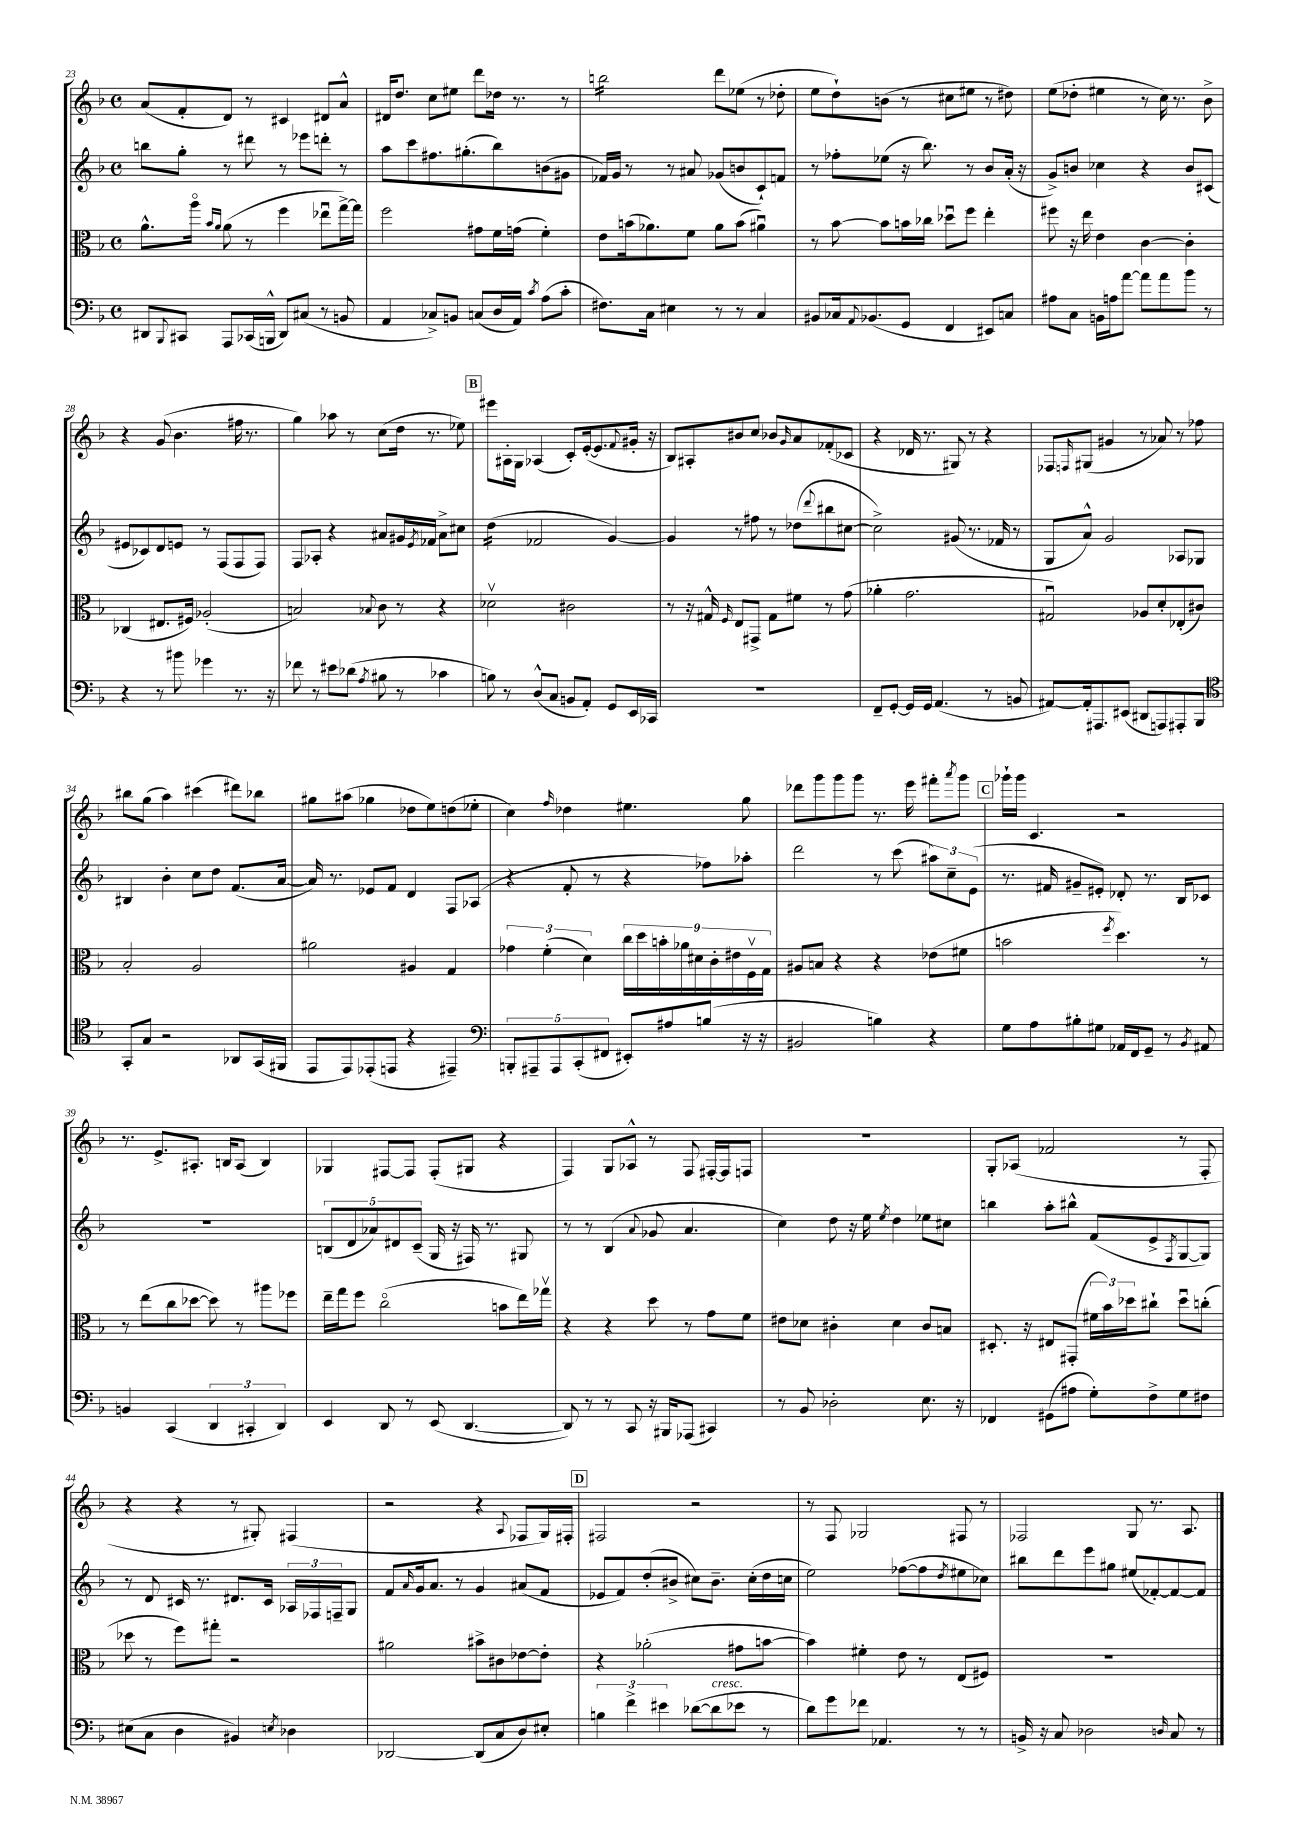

**kern	**kern	**kern	**kern
*staff4	*staff3	*staff2	*staff1
*clefF4	*clefC3	*clefG2	*clefG2
*k[b-]	*k[b-]	*k[b-]	*k[b-]
*M4/4	*M4/4	*M4/4	*M4/4
*met(c)	*met(c)	*met(c)	*met(c)
8DD#/L	8.a^^\L	8bb\L	(8a/L
8qqBBB-/	.	.	.
8CC#/J	.	8gg'\J	8f'/
.	16aao\Jk	.	.
.	16qqb-/LL	.	.
.	16qqa/JJ	.	.
8AAA/L	(8a\	8r	8d/J)
(16CC-/L	8r	8ddd#\	8r
16BBB^^/JJ	.	.	.
8DD#/L)	4ff\	8r	4c#/
(8C#/J	.	8eee-\L	.
8r	8ee-u\L	8ddd'\J	8d#/L
8BB/	[16gg^\L)	8r	8a^^/J
.	16gg\]JJ	.	.
=	=	=	=
4AA/	2ff\	8aa\L	16d#/LK
.	.	.	8.dd/J
.	.	8ccc\	.
8C-^/L)	.	8.ff#\	8cc\L
8BB/J	.	.	8ee#\J
.	.	(8.gg#'\	.
(8C/L	8g#\L	.	8ddd\L
16D/L	16f\L	8bb-\)	16dd-\Jk
16AA/JJ)	(16g\JJ	.	8.r
8qc/	.	.	.
(8A\L	4f'\)	(8b\	.
8c'\J	.	8g#\J	8r
=	=	=	=
8.F#\L)	8e\L	16f-/LL)	2bb\
.	.	16g/JJ	.
.	(16b\k	8r	.
16C\Jk	8.a-\)	.	.
4E#\	.	8r	.
.	8f\J	8a#/	.
8r	8a-\L	(8g-/L	8ddd\L
8r	(8b\J	8b/	(8ee-\J
4C/	4a#u\)	8c`/)	8r
.	.	8f/J	8dd-'\
=	=	=	=
8BB#/L	8r	8r	8ee\L
16C-/k	[8b-\	8ff-'\L	8dd`\)
8qqAA/	.	.	.
(8.BB-/	.	.	.
.	8b-\]L	(8ee-\J	(8b\J
8GG/J	16b\L	16r	8r
.	16cc-\JJ	8.bb-\)	.
4FF/	8dd-u\L	.	8cc#\L
.	8ff\J	8r	8ee#\J
8EE#/L)	4ee'\	8b-/L	8r
8C/J	.	(16a'/Jk	8dd#\)
.	.	16r	.
=	=	=	=
8A#\L	8ff#\	8g^/L)	(8ee\L
8C\J	16r	8b/J	8dd-'\J
.	16ee\	.	.
16BB\LL	4e\	4cc-\	4ee#\
16A\J	.	.	.
[8a\J	.	.	.
8a\]L	[4c\	4r	8r
8a\	.	.	16cc\)
.	.	.	8.r
8b-\J	4c'\]	8b/L	.
8r	.	(8c#/J	8b-^\
=	=	=	=
4r	(4C-/	8e#/L	4r
.	.	8c-/)	.
8r	8.E#/L	8d/	(8g/
8b#\	.	8e/J	4.b-\
.	16F#/Jk)	.	.
4g-\	(2A-'/	8r	.
.	.	(8F/L	.
8.r	.	8F/	16ff#\
.	.	.	8.r
.	.	8F/J)	.
16r	.	.	.
=	=	=	=
8f-\	2B/)	8F/L	4gg\)
8r	.	8A-'/J	.
8e#\L	.	4r	8aa-\
(8d-\J	.	.	8r
8qA/	8qqB-/	.	.
8B#\	8c\	8a#/L	(8cc\L
8r	8r	16g#/L	16dd\Jk
.	.	8qe/	.
.	.	16f-/JJ	8.r
4c-\	4r	8a#^\L	.
.	.	8cc#\J	8ee-\)
=	=	=	=
8B\)	2d-v\	(4dd\	8eee#\L
8r	.	.	16A#'\L
.	.	.	16G\JJ
(8D^^/L	.	2f-/	(4A-/
8C/J	.	.	.
8BB/L	2c#\	.	8c'/L)
8AA'/J)	.	.	([16e'/k
.	.	.	8.e/]
8GG/L	.	[4g/)	.
.	.	.	8qqf/
16EE/L	.	.	16g#'/Jk
16CC-/JJ	.	.	16r
=	=	=	=
1r	8r	4g/]	8B-/L)
.	16r	.	8A#'/
.	16G#^^/	.	.
.	16qqF/	.	.
.	8E/L	8r	8b#/
.	8GG#^/J	8ff#\	8cc/J
.	8G#\L	8r	8b-/L
.	.	.	16qqg/
.	8f#\J	(8dd-\L	8a/
.	.	8qqddd/	.
.	8r	8bb#\	(8f-'/
.	(8g\	[8cc#\J	8c-/J
=	=	=	=
8FF~/L	4a-'\	2cc#^\])	4r
[8GG'/J	.	.	.
16GG/]LL	2.g\	.	16d-/
16GG/JJ	.	.	8.r
(4.AA/	.	.	.
.	.	(8g#/	8G#/)
.	.	8.r	8r
8r	.	.	4r
.	.	16f-/	.
8BB/	.	8r	.
=	=	=	=
[8AA#/L)	2G#u/)	8G/L	8F-/L
.	.	.	16qqF/
16AA#'/]k	.	8a^^/J)	(8G#/J
8.AAA#/	.	.	.
.	.	2g/	4g#/
(8EE#/J	.	.	.
8DD#/L	8A-/L	.	8r
8AAA/)	8d'/	.	8a-/)
8AAA#'/	(8E-'/	8A-/L	8r
8BBB-/J	8c#/J)	8G-/J	8ff-\
=	=	=	=
*clefC4	*	*	*
8GG'/L	2B-'/	4B#/	8bb#\L
8G/J	.	.	(8gg\J
2r	.	4b-'\	4aa\)
.	2A/	8cc\L	(4ccc#\
.	.	8dd\J	.
8AA-/L	.	(8.f/L	8ddd#\L)
(16GG/L	.	.	8bb-\J
16FF#/JJ	.	[16a/Jk	.
=	=	=	=
8EE/L	2a#\	16a/])	8gg#\L
.	.	8.r	.
8EE/)	.	.	(8aa#\J
(8EE-'/	.	8e-/L	4gg-\
8EE/J	.	8f/J	.
4r	4A#/	4d/	8dd-\L
.	.	.	8ee\)
4EE#~/)	4G/	8F/L	(8dd\
.	.	(8A-/J	8ee-'\J
=	=	=	=
*clefF4	*	*	*
10BBB'/L	6g-\	4r	4cc\)
10AAA#~/	.	.	.
.	(6f'\	.	.
10AAA#/	.	.	.
.	.	.	16qqff/
.	.	8f'/	4dd-\
(10CC'/	.	.	.
.	6d\)	.	.
.	.	8r	.
10FF#/J	.	.	.
8EE#'/L)	18cc\LL	4r	4.ee#\
.	18dd\	.	.
.	18b'\	.	.
8A#/	.	.	.
.	18a-\	.	.
.	18d#\	.	.
(8B/J	.	8ff-\L)	.
.	18c'\	.	.
.	18e#\	.	.
16r	.	8aa-'\J	8gg\
.	18Fv\	.	.
16r	.	.	.
.	18G\JJ	.	.
=	=	=	=
2BB#/	8A#/L	2ddd\	8ddd-\L
.	8B/J	.	8ggg\
.	4r	.	8ggg\
.	.	.	8ggg\J
4B\)	4r	8r	8.r
.	.	(8ccc\	.
.	.	.	16eee\
4r	(8e-\L	12aa#\L)	8fff#'\L
.	.	12cc~\	.
.	.	.	8qaaa/
.	8f#\J	.	8ggg\J
.	.	(12e\J	.
=	=	=	=
8G\L	2b\	8.r	16ggg-`\LL
.	.	.	16ggg-\JJ
8A\	.	.	4.c/
.	.	16f#/	.
8B#'\	.	8g#~/L	.
8G#\J	.	8e#'/J)	.
.	8qff/	.	.
16AA-/LL	4.dd\)	8d-'/	2r
16FF/J	.	.	.
8GG~/J	.	8.r	.
8r	.	.	.
.	.	16B-/LK	.
8qBB-/	.	.	.
8AA#/	8r	8c-/J	.
=	=	=	=
4BB/	8r	1r	8.r
.	(8ee\L	.	.
.	.	.	8.e^/L
(4CC/	8cc\	.	.
.	[8dd-\J	.	8.A#'/J
6DD/	8dd-\])	.	.
.	.	.	16B/LK
.	8r	.	(8A#/J
6CC#'/	.	.	.
.	8aa#\L	.	4B/)
6DD/)	.	.	.
.	8ff-\J	.	.
=	=	=	=
4EE/	16ee~\LL	(10B/L	4G-/
.	16gg\J	.	.
.	.	10d/	.
.	8ff\J	.	.
.	.	10a-/)	.
8DD/	(2cco\	.	[8F#/L
.	.	10d#/	.
8r	.	.	8F#/]J
.	.	(10c~/J	.
(8EE/	.	16G/	(8F#'/L
.	.	16r	.
[4.DD/	.	16F#/)	8G#/J
.	.	8.r	.
.	8b\L	.	4r
.	16ee\L)	8G#/	.
.	16gg-v\JJ	.	.
=	=	=	=
8DD/])	4r	8r	4F/)
8r	.	8r	.
8r	4r	(4B-/	8G/L
8CC/	.	.	8A-^^/J
.	.	8qqa/	.
16r	8dd\	8g-/	8r
16BBB#/LK	.	.	.
(8AAA-/J	8r	4.a/	8F/
4CC#/)	8g\L	.	[16F#'/LL
.	.	.	16F#/]J
.	8f\J	.	8F/J
=	=	=	=
8r	8e#\L	4cc\)	1r
8BB-/	8d-\J	.	.
2D-'\	4c#'\	8dd\	.
.	.	16r	.
.	.	16ee\	.
.	.	8qee/	.
.	4d-\	4dd\	.
8.E\	8c#/L	8ee-\L	.
.	8B/J	8cc#\J	.
16r	.	.	.
=	=	=	=
4FF-/	8.D#'/	4bb\	8G'/L
.	.	.	(8A-/J
.	16r	.	.
(8GG#\L	8E#/L	8aa'\L	2f-/
8A#\J	(8GG#'/J	8bb#^^\J	.
8G'\L)	24f#\LL	(8f/L	.
.	24b-\)	.	.
.	24dd-\J	.	.
8F^\	8cc#`\J	8e^/	.
.	.	8qF/	.
8G\	8dd-u\L	[8G/	8r
8F#\J	(8cc'\J	8G/]J)	8F'/
=	=	=	=
(8E#\L	8dd-\	8r	4r
8C\J	8r	8d/	.
4D\	8ff\L)	16c#/	4r
.	.	8.r	.
.	8gg#'\J	.	.
4BB#/)	2r	8.d#/L	8r
.	.	.	8G#'/)
.	.	16c#/Jk	.
8qE/	.	.	.
4D-\	.	24A-/LL	(4F#/
.	.	24F-/	.
.	.	24F~/J	.
.	.	8G/J	.
=	=	=	=
[2DD-/	2a#\	8f/L	2r
.	.	16qqa/	.
.	.	16g/k	.
.	.	8.a/J	.
.	.	8r	.
(8DD-/]L	8b#^\L	4g/	4r
8C/	8c#\	.	.
.	.	.	8qqA/
8D/)	[8e-\	(8a#/L	8F-/L
8E#'/J	8e-'\]J	8f/J	16G/L)
.	.	.	16F#'/JJ
=	=	=	=
6B\	4r	8e-/L	2F#/
.	.	8f/)	.
6f^\	.	.	.
.	(2a-'\	(8dd'/	.
6e#\	.	.	.
.	.	8b#^/J	.
([8d-\L	.	8cc#\L)	2r
8d-\]	.	8.b#~\J	.
8e-\J	8g#\L	.	.
.	.	(16cc#'\LL	.
8r	[8b\J	16dd\	.
.	.	16cc\JJ	.
=	=	=	=
8d\L)	4b\])	2ee\)	8r
8g\	.	.	8F/
8f-\J	4f#'\	.	2G-/
4.AA-/	.	.	.
.	8e\	([8ff-\L	.
.	8r	8ff-\]	.
.	.	8qdd/	.
8r	(8E/L	8ee#\	8F#/
8r	8F#/J)	8cc-\J)	8r
=	=	=	=
16BB^/	1r	8bb#\L	2F-/
16r	.	.	.
8C/	.	8ddd\	.
2D-\	.	8eee\	.
.	.	8gg#\J	.
.	.	(8ee#/L	8G/
.	.	[8f-'/)	8.r
16qqD/	.	.	.
8C/	.	8f-/_	.
.	.	.	8.A/
8r	.	8f-/]J	.
==	==	==	==
*-	*-	*-	*-
